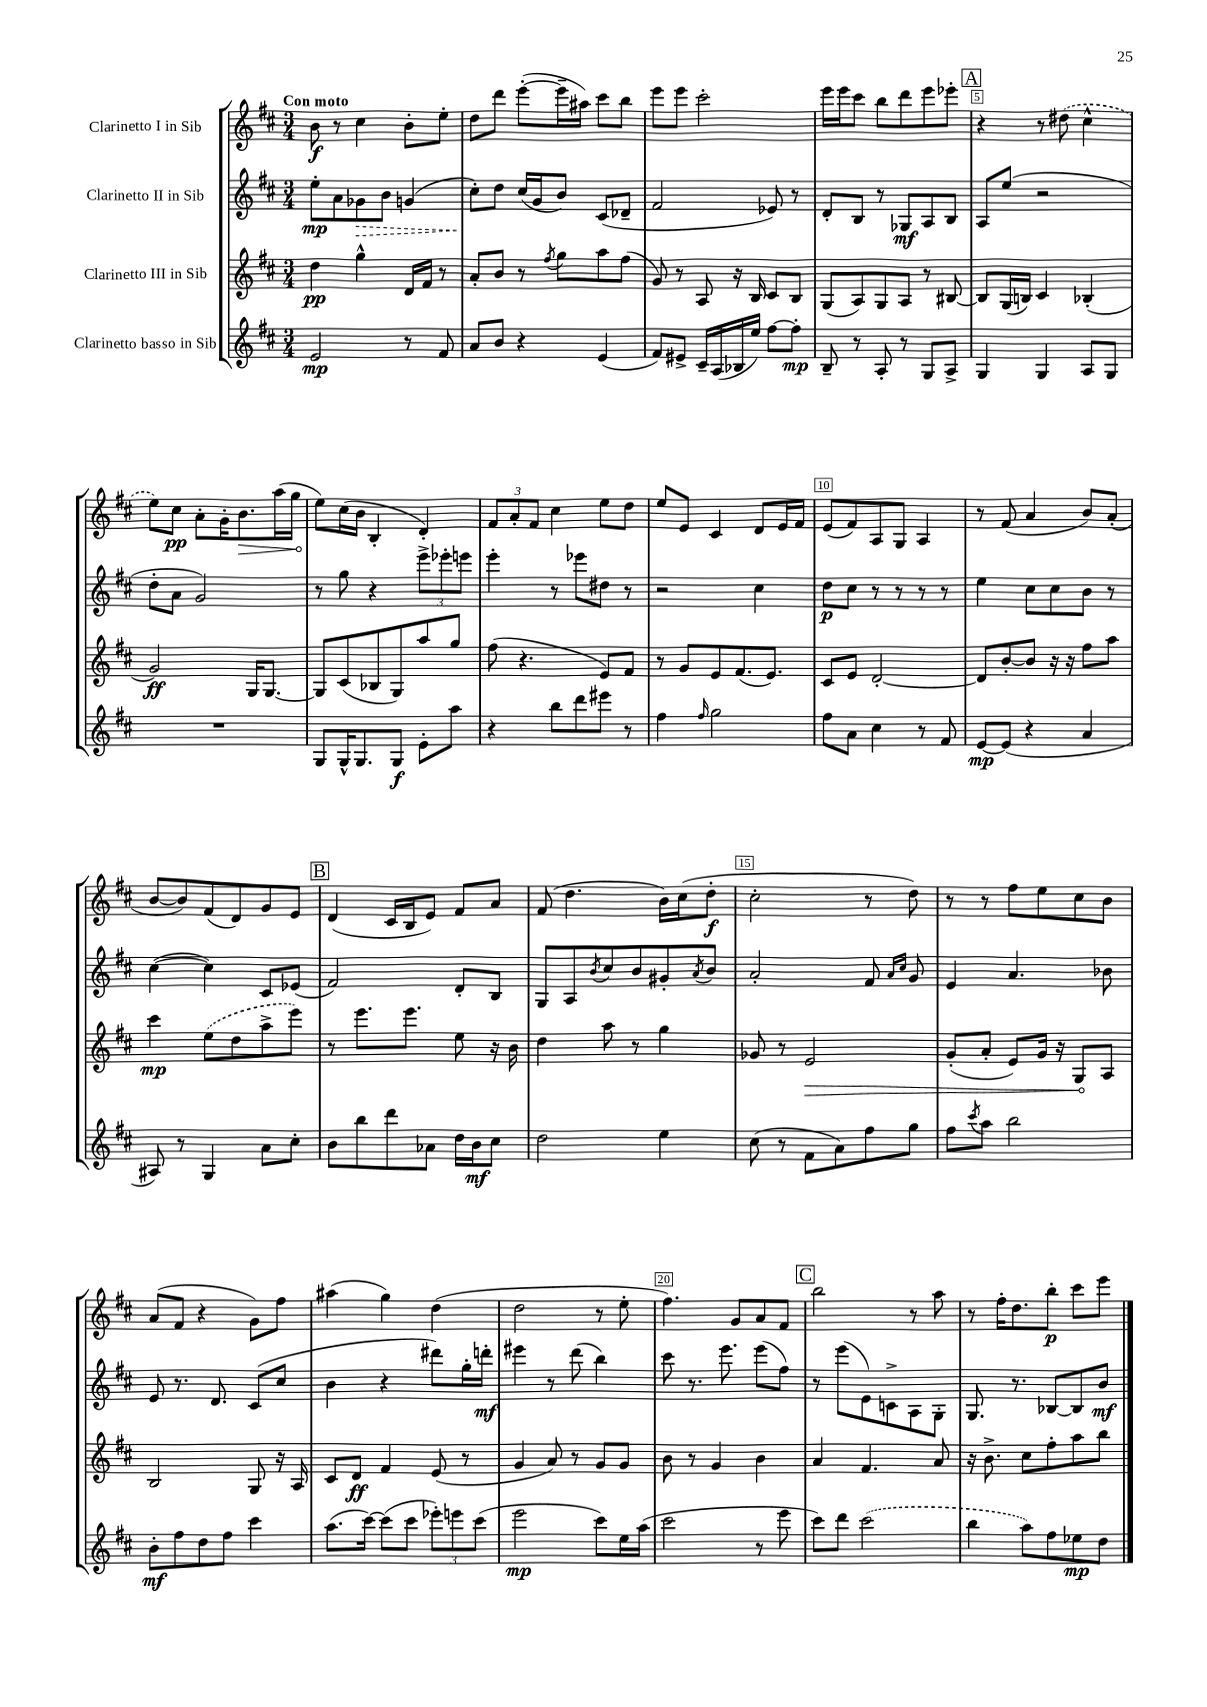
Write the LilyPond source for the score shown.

<<
\new StaffGroup <<
\new Staff = "s0" \with { instrumentName = "Clarinetto I in Sib" } {
    \clef treble \key d \major \numericTimeSignature \time 3/4 \tempo "Con moto"
    b'8\f r8 cis''4 b'8-. e''8-. |
    d''8 d'''8 e'''8~-.( e'''16-- ais''16) cis'''8 b''8 |
    e'''8 e'''8 cis'''2-. |
    e'''16 e'''16 cis'''8 b''8 d'''8 e'''8 ees'''8-. |
    \mark \markup { \box "A" } r4 r8 \once \slurDashed dis''8( cis''4-^ |
    e''8) cis''8\pp a'8-. g'16-. \once \override Hairpin.circled-tip = ##t b'8.\> a''16( g''16 |
    e''8\!) cis''16( b'16 b4-. d'4-.) |
    \tuplet 3/2 { fis'8 a'8-. fis'8 } cis''4 e''8 d''8 |
    e''8 e'8 cis'4 d'8 e'16 fis'16 |
    e'8( fis'8) a8 g8 a4 |
    r8 fis'8( a'4 b'8) a'8-.( |
    b'8~ b'8) fis'8( d'8) g'8 e'8 |
    \mark \markup { \box "B" } d'4( cis'16 b16 e'8) fis'8 a'8 |
    fis'8( d''4. b'16) cis''16( d''8-.\f |
    cis''2-. r8 d''8) |
    r8 r8 fis''8 e''8 cis''8 b'8 |
    a'8( fis'8 r4 g'8) fis''8 |
    ais''4( g''4) d''4( |
    d''2 r8 e''8-. |
    fis''4.) g'8 a'8 fis'8 |
    \mark \markup { \box "C" } b''2 r8 a''8 |
    r8 fis''16-. d''8. b''8-.\p cis'''8 e'''8 \bar "|." |
}
\new Staff = "s1" \with { instrumentName = "Clarinetto II in Sib" } {
    \clef treble \key d \major \numericTimeSignature \time 3/4
    e''8-.\mp a'8 \once \override Hairpin.style = #'dashed-line ges'8\> b'8 g'4( |
    cis''8-.\!) d''8 cis''16( g'16 b'8) cis'8( des'8-- |
    fis'2 ees'8) r8 |
    d'8-. b8 r8 ges8\mf a8 b8 |
    \mark \markup { \box "A" } a8 e''8( r2 |
    d''8-. a'8 g'2) |
    r8 g''8 r4 \tuplet 3/2 { e'''8-> ees'''8-. e'''8 } |
    e'''4-. r8 ees'''8 dis''8 r8 |
    r2 cis''4 |
    d''8\p cis''8 r8 r8 r8 r8 |
    e''4 cis''8 cis''8 b'8 r8 |
    cis''4~( cis''4) cis'8 ees'8( |
    \mark \markup { \box "B" } fis'2) d'8-. b8 |
    g8 a8 \acciaccatura { b'8 } cis''8 b'8 gis'8-. \acciaccatura { a'8 } b'8 |
    a'2-. fis'8 \grace { a'16 cis''16 } g'8 |
    e'4 a'4. bes'8 |
    e'8 r8. d'8. cis'8( cis''8 |
    b'4 r4 dis'''8) g''16-. d'''16-.\mf |
    eis'''4 r8 d'''8( b''4) |
    cis'''8 r8. e'''8. e'''8( fis''8) |
    \mark \markup { \box "C" } r8 e'''8( e'8) c'8-> a8 g8-. |
    g8. r8. bes8~ bes8 b'8\mf \bar "|." |
}
\new Staff = "s2" \with { instrumentName = "Clarinetto III in Sib" } {
    \clef treble \key d \major \numericTimeSignature \time 3/4
    d''4\pp g''4-^ d'16 fis'16 r8 |
    a'8-. b'8 r8 \acciaccatura { fis''8 } g''8 a''8 fis''8( |
    g'8) r8 a8 r16 b16 cis'8 b8 |
    g8( a8) g8 a8 r8 bis8~ |
    \mark \markup { \box "A" } bis8 g16( b16) cis'4 bes4-.( |
    g'2\ff) g16 g8.~ |
    g8 cis'8( bes8 g8) a''8 g''8 |
    fis''8( r4. e'8) fis'8 |
    r8 g'8 e'8 fis'8.( e'8.) |
    cis'8 e'8 d'2~-. |
    d'8 b'8~-. b'8 r16 r16 fis''8 a''8 |
    cis'''4\mp \once \slurDashed e''8( d''8 a''8-> e'''8) |
    \mark \markup { \box "B" } r8 e'''8. e'''8. e''8 r16 b'16 |
    d''4 a''8 r8 g''4 |
    ges'8 r8 \once \override Hairpin.circled-tip = ##t e'2\> |
    g'8-.( a'8-. e'8) g'16 r16 g8\! a8 |
    b2 g8 r16 a16 |
    cis'8 d'8\ff fis'4 e'8( r8 |
    g'4 a'8) r8 g'8 g'8 |
    b'8 r8 g'4 b'4 |
    \mark \markup { \box "C" } a'4 fis'4. a'8 |
    r16 b'8.-> cis''8 fis''8-. a''8 b''8 \bar "|." |
}
\new Staff = "s3" \with { instrumentName = "Clarinetto basso in Sib" } {
    \clef treble \key d \major \numericTimeSignature \time 3/4
    e'2\mp r8 fis'8 |
    a'8 b'8 r4 e'4( |
    fis'8) eis'8-> cis'16-- a16( bes16 e''16) fis''8~ fis''8-.\mp |
    b8-- r8 a8-. r8 g8 a8-> |
    \mark \markup { \box "A" } g4 g4 a8 g8 |
    R2. |
    g8 g16-^ g8. g8\f e'8-. a''8 |
    r4 b''8 d'''8 eis'''8 r8 |
    fis''4 \grace { fis''16 } g''2 |
    fis''8 a'8 cis''4 r8 fis'8 |
    e'8~\mp e'8( r4 a'4 |
    ais8) r8 g4 a'8 cis''8-. |
    \mark \markup { \box "B" } b'8 b''8 d'''8 aes'8 d''16 b'16\mf cis''8 |
    d''2 e''4 |
    cis''8( r8 fis'8 a'8) fis''8 g''8 |
    fis''8 \acciaccatura { cis'''8 } a''8 b''2 |
    b'8-.\mf fis''8 d''8 fis''8 cis'''4 |
    a''8.( cis'''16~) cis'''8( cis'''8 \tuplet 3/2 { ees'''8-.) e'''8 cis'''8( } |
    e'''2\mp cis'''8) e''16 a''16( |
    cis'''2 r8 e'''8 |
    \mark \markup { \box "C" } cis'''8) d'''8 \once \slurDashed cis'''2( |
    b''4 a''8) fis''8 ees''8\mp d''8 \bar "|." |
}
>>
>>
\layout { \context { \Score \override BarNumber.break-visibility = ##(#f #t #t) barNumberVisibility = #(every-nth-bar-number-visible 5) \override BarNumber.stencil = #(make-stencil-boxer 0.1 0.3 ly:text-interface::print) } }
